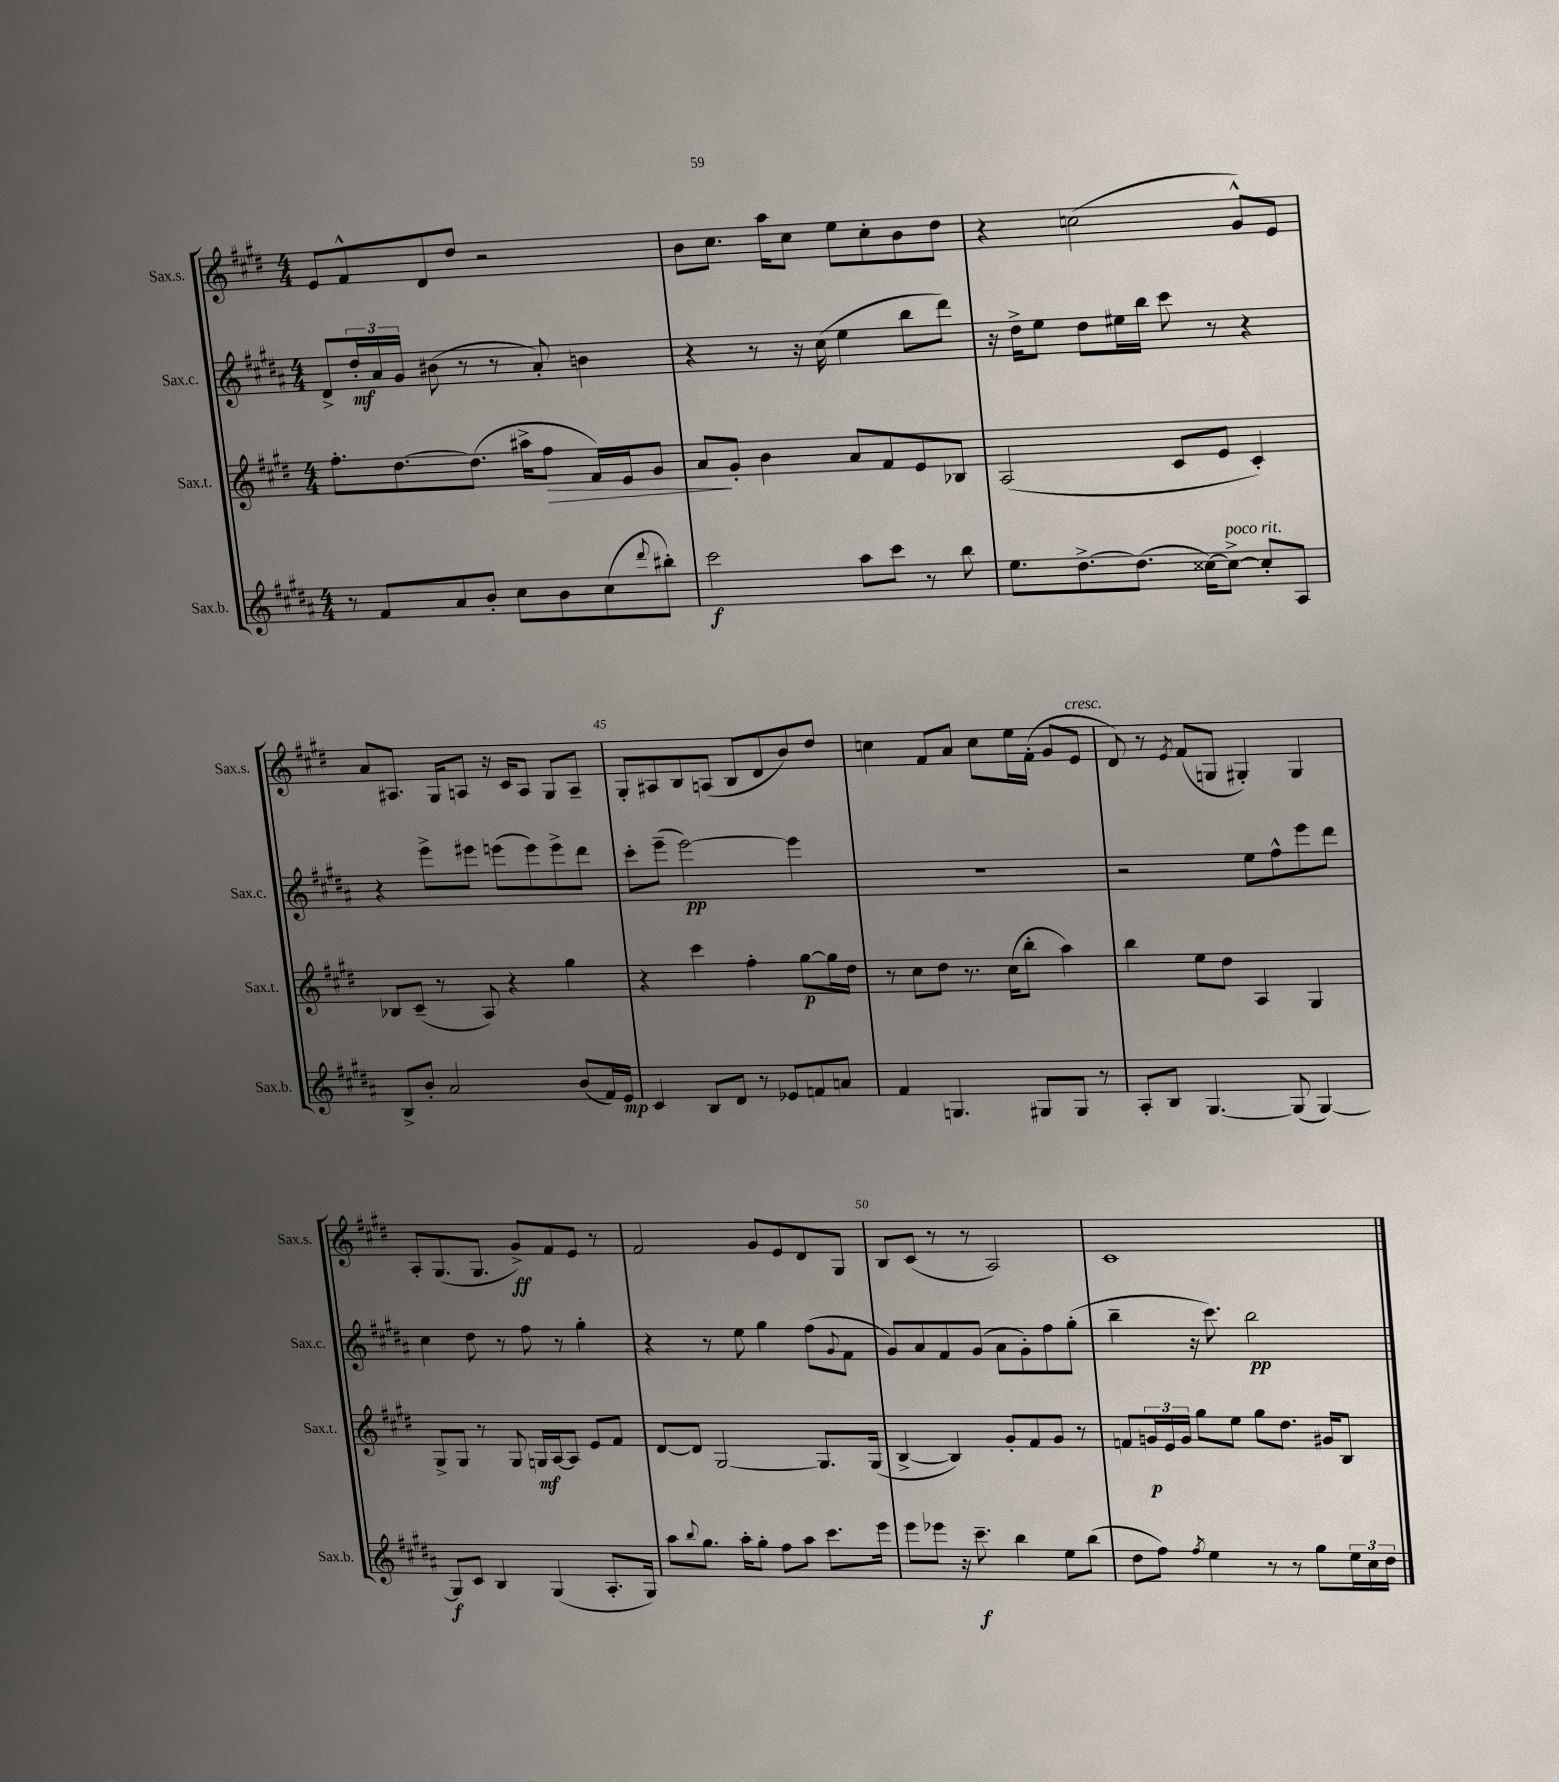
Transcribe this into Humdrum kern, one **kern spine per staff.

**kern	**dynam	**kern	**dynam	**kern	**dynam	**kern	**dynam
*part4	*part4	*part3	*part3	*part2	*part2	*part1	*part1
*staff4	*staff4	*staff3	*staff3	*staff2	*staff2	*staff1	*staff1
*I"Sax.b.	*	*I"Sax.t.	*	*I"Sax.c.	*	*I"Sax.s.	*
*I'Sax.b.	*	*I'Sax.t.	*	*I'Sax.c.	*	*I'Sax.s.	*
*clefG2	*	*clefG2	*	*clefG2	*	*clefG2	*
*k[f#c#g#d#a#]	*	*k[f#c#g#d#]	*	*k[f#c#g#d#a#]	*	*k[f#c#g#d#]	*
*M4/4	*	*M4/4	*	*M4/4	*	*M4/4	*
=41	=41	=41	=41	=41	=41	=41	=41
8r	.	8.ff#'\L	.	8d#^/L	.	8e/L	.
8f#/L	.	.	.	24dd#'/L	mf	8f#^^/	.
.	.	.	.	24a#/	.	.	.
.	.	[8.dd#\	.	.	.	.	.
.	.	.	.	24g#/JJ	.	.	.
8a#/	.	.	.	(8b#X\	.	8d#/	.
8b'/J	.	(8.dd#\J]	.	8r	.	8dd#/J	.
8cc#\L	.	.	.	8r	.	2r	.
.	.	16aa#X^\KL	.	.	.	.	.
!	!	!	!LO:HP:b	!	!	!	!
8b\	.	8ff#\J	>	8a#'/)	.	.	.
(8cc#\	.	16f#/LL)	.	4bn\	.	.	.
.	.	16e/J	.	.	.	.	.
8qqddd#/	.	.	.	.	.	.	.
8bb#X'\J)	.	8g#/J	.	.	.	.	.
=42	=42	=42	=42	=42	=42	=42	=42
2ccc#\	f	8a/L	.	4r	.	8b\L	.
.	.	8g#'/J	]	.	.	8.cc#\J	.
.	.	4b\	.	8r	.	.	.
.	.	.	.	.	.	16aa\KL	.
.	.	.	.	16r	.	8cc#\J	.
.	.	.	.	(16cc#\	.	.	.
8aa#\L	.	8a/L	.	4ee\	.	8ee\L	.
8ccc#\J	.	8f#/	.	.	.	8cc#'\	.
8r	.	8e/	.	8bb\L	.	8b\	.
8bb\	.	8B-X/J	.	8ddd#\J)	.	8dd#\J	.
=43	=43	=43	=43	=43	=43	=43	=43
8.ee\L	.	(2A/	.	16r	.	4r	.
.	.	.	.	16dd#^\KL	.	.	.
.	.	.	.	8ee\J	.	.	.
[8.dd#^\	.	.	.	.	.	.	.
.	.	.	.	8dd#\L	.	(2ccn\	.
(8.dd#\J]	.	.	.	16ee#X\L	.	.	.
.	.	.	.	16bb\JJ	.	.	.
.	.	8c#/L	.	8ccc#\	.	.	.
[16cc##X\KL)	.	.	.	.	.	.	.
!LO:TX:a:i:t=poco rit.	!	!	!	!	!	!	!
8cc##^\J_	.	8e/J	.	8r	.	.	.
8cc##'/L]	.	4c#'/)	.	4r	.	8g#^^/L)	.
8A#/J	.	.	.	.	.	8e/J	.
!!LO:LB:g=z
=44	=44	=44	=44	=44	=44	=44	=44
8B^/L	.	8B-X/L	.	4r	.	8a/L	.
8b'/J	.	(8c#~/J	.	.	.	8.A#X/J	.
2a#/	.	8r	.	8eee^\L	.	.	.
.	.	.	.	.	.	16G#/KL	.
.	.	8A/)	.	8eee#X\J	.	8An/J	.
.	.	4r	.	(8eeen\L	.	16r	.
.	.	.	.	.	.	16c#/KL	.
.	.	.	.	8eee\)	.	8A/J	.
(8b/L	.	4gg#\	.	8eee^\	.	8G#/L	.
16f#/L)	.	.	.	8ddd#\J	.	8A~/J	.
16e/JJ	mp	.	.	.	.	.	.
=45	=45	=45	=45	=45	=45	=45	=45
4c#/	.	4r	.	8ccc#'\L	.	8G#'/L	.
.	.	.	.	(8eee~\J	.	8A#X/	.
8B/L	.	4ccc#\	.	[2eee\)	pp	8B/	.
8d#/J	.	.	.	.	.	(8An/J	.
8r	.	4ff#'\	.	.	.	8B/L	.
8e-X/L	.	.	.	.	.	8d#/	.
8fn/	.	[8gg#\L	p	4eee\]	.	8b/)	.
8an/J	.	16gg#\L]	.	.	.	8dd#/J	.
.	.	16dd#\JJ	.	.	.	.	.
=46	=46	=46	=46	=46	=46	=46	=46
4f#/	.	8r	.	1r	.	4ccn\	.
.	.	8cc#\L	.	.	.	.	.
4.Gn/	.	8dd#\J	.	.	.	8f#/L	.
.	.	8.r	.	.	.	8a/J	.
.	.	.	.	.	.	8cc\L	.
.	.	(16cc#\KL	.	.	.	.	.
8G#X/L	.	8bb'\J	.	.	.	16ee\L	.
.	.	.	.	.	.	(16f#'\JJ	.
8G#/J	.	4aa\)	.	.	.	8g#/L	.
!	!	!	!	!	!	!LO:TX:a:i:t=cresc.	!
8r	.	.	.	.	.	8e/J	.
=47	=47	=47	=47	=47	=47	=47	=47
8A#'/L	.	4bb\	.	2r	.	8d#/)	.
8B/J	.	.	.	.	.	8r	.
.	.	.	.	.	.	8qe/	.
[4.G#/	.	8ee\L	.	.	.	(8f#/L	.
.	.	8dd#\J	.	.	.	8Gn/J	.
.	.	4A/	.	8ee\L	.	4G#X'/)	.
(8G#/]	.	.	.	8ff#^^\	.	.	.
[4G#/)	.	4G#/	.	8eee\	.	4G#/	.
.	.	.	.	8ddd#\J	.	.	.
!!LO:LB:g=z
=48	=48	=48	=48	=48	=48	=48	=48
8G#/L]	f	8G#^/L	.	4cc#\	.	8A'/L	.
8c#/J	.	8G#/J	.	.	.	(8.G#/	.
4B/	.	8r	.	8dd#\	.	.	.
.	.	.	.	.	.	8.G#/J	.
.	.	8G#/	.	8r	.	.	.
(4G#/	.	16Gn/LL	mf	8ff#\	.	8g#^/L)	ff
.	.	[16A/J	.	.	.	.	.
.	.	8A/J]	.	8r	.	8f#/	.
8.A#'/L	.	8e/L	.	4gg#'\	.	8e/J	.
.	.	8f#/J	.	.	.	8r	.
16G#/Jk)	.	.	.	.	.	.	.
=49	=49	=49	=49	=49	=49	=49	=49
8aa#\L	.	[8d#/L	.	4r	.	2f#/	.
8qqbb/	.	.	.	.	.	.	.
8.gg#\J	.	8d#/J]	.	.	.	.	.
.	.	[2G#/	.	8r	.	.	.
16aa#'\KL	.	.	.	.	.	.	.
8gg#'\J	.	.	.	8ee\	.	.	.
8ff#\L	.	.	.	4gg#\	.	8g#/L	.
8aa#\J	.	.	.	.	.	8e/	.
8.ccc#\L	.	8.G#/L]	.	(8ff#\L	.	8d#/	.
.	.	.	.	8qqg#/	.	.	.
.	.	.	.	8f#\J	.	8G#/J	.
16eee\Jk	.	(16G#/Jk	.	.	.	.	.
=50	=50	=50	=50	=50	=50	=50	=50
8eee\L	.	[4B^/	.	8g#/L)	.	8B/L	.
8eee-X\J	.	.	.	8a#/	.	(8c#/J	.
16r	.	4B/])	.	8f#/	.	8r	.
8.ccc#~\	f	.	.	.	.	.	.
.	.	.	.	(8g#/J	.	8r	.
4bb\	.	8g#'/L	.	8a#\L	.	2A/)	.
.	.	8f#/	.	8g#'\)	.	.	.
8ee\L	.	8g#/J	.	8ff#\	.	.	.
(8bb\J	.	8r	.	(8gg#'\J	.	.	.
=51	=51	=51	=51	=51	=51	=51	=51
8dd#\L	.	8fn/L	.	4bb~\	.	1c#	.
8ff#\J)	.	24gn/L	p	.	.	.	.
.	.	24e/	.	.	.	.	.
.	.	24g/JJ	.	.	.	.	.
8qff#/	.	.	.	.	.	.	.
4ee\	.	8gg#\L	.	16r	.	.	.
.	.	.	.	8.ccc#\)	.	.	.
.	.	8ee\J	.	.	.	.	.
8r	.	8gg#\L	.	2bb\	pp	.	.
8r	.	8.dd#\J	.	.	.	.	.
8gg#\L	.	.	.	.	.	.	.
.	.	16g#X/KL	.	.	.	.	.
24ee\L	.	8B/J	.	.	.	.	.
24cc#\	.	.	.	.	.	.	.
24dd#\JJ	.	.	.	.	.	.	.
==	==	==	==	==	==	==	==
*-	*-	*-	*-	*-	*-	*-	*-
